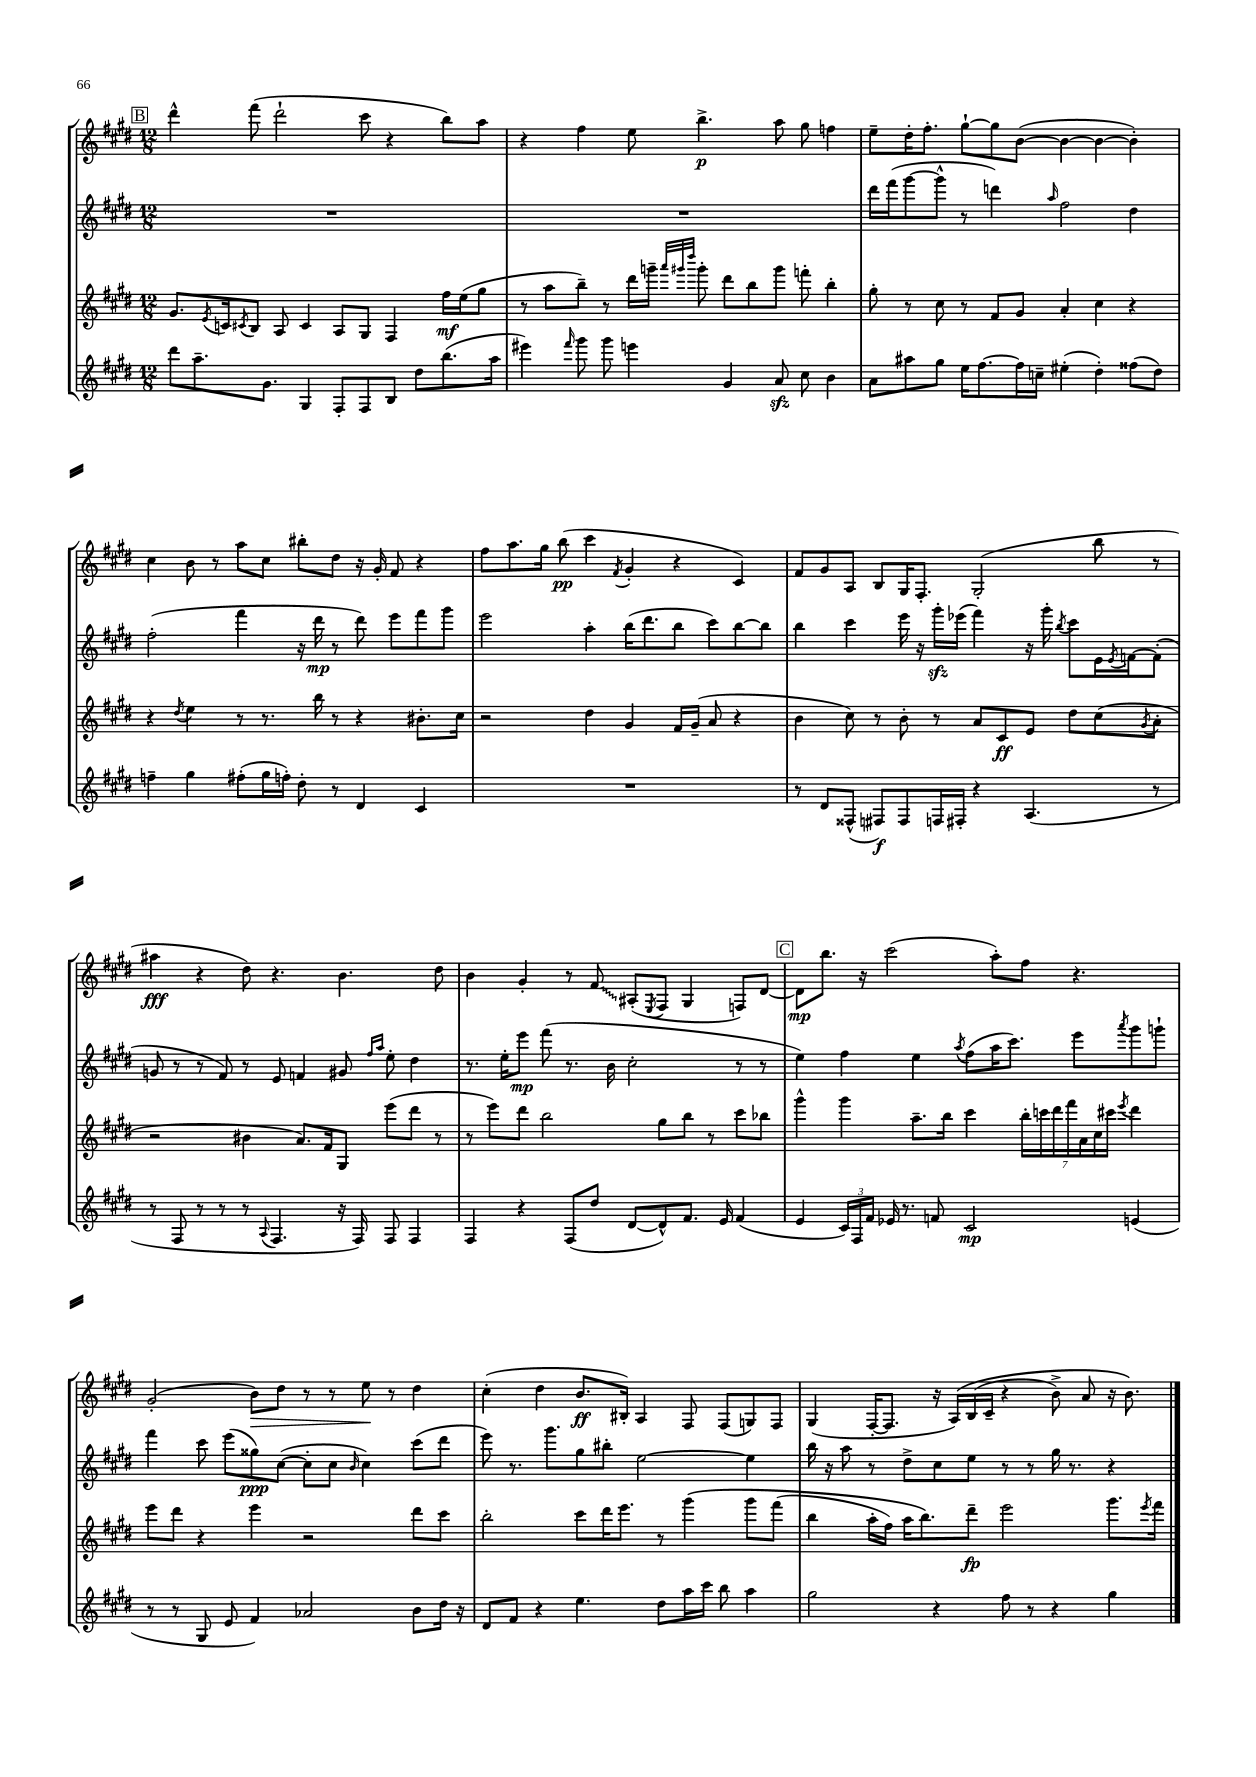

**kern	**kern	**kern	**kern
*staff4	*staff3	*staff2	*staff1
*clefG2	*clefG2	*clefG2	*clefG2
*k[f#c#g#d#]	*k[f#c#g#d#]	*k[f#c#g#d#]	*k[f#c#g#d#]
*M12/8	*M12/8	*M12/8	*M12/8
8ddd#	8.g#	1.r	4ddd#^^
8.aa~	.	.	.
.	8qe	.	.
.	16c	.	.
.	8qc#	.	.
.	8B	.	(8fff#
8.g#	.	.	.
.	8A	.	2ddd#`
4G#	4c#	.	.
8F#'	8A	.	.
8F#	8G#	.	8ccc#
8B	4F#	.	4r
8dd#	.	.	.
(8.bb	16ff#	.	8bb)
.	(16ee	.	.
.	8gg#	.	8aa
16aa	.	.	.
=	=	=	=
4eee#)	8r	1.r	4r
.	8aa	.	.
16qqfff#	.	.	.
8ggg#	8bb~)	.	4ff#
8ggg#	8r	.	.
4eee	16ddd#	.	8ee
.	16ggg~	.	.
.	32qqaaa	.	.
.	32qqggg#	.	.
.	32qqdddd#	.	.
.	8ggg#'	.	4.bb^
4g#	8ddd#	.	.
.	8bb	.	.
8a	8ggg#	.	8aa
8cc#	8fff'	.	8gg#
4b	4bb'	.	4ff
=	=	=	=
8a	8gg#'	16ddd#	8ee~
.	.	(16fff#	.
8aa#	8r	[8ggg#	16dd#'
.	.	.	8.ff#'
8gg#	8cc#	8ggg#^^]	.
16ee	8r	8r	[8gg#`
[8.ff#	.	.	.
.	8f#	4ddd)	8gg#]
16ff#]	8g#	.	([8b
16cc~	.	.	.
.	.	16qqaa	.
(4ee#'	4a'	2ff#	4b_
4dd#')	4cc#	.	4b_
(8ff##	4r	4dd#	4b'])
8dd#)	.	.	.
=	=	=	=
4ff~	4r	(2ff#'	4cc#
.	8qdd#	.	.
4gg#	4ee	.	8b
.	.	.	8r
(8ff#'	8r	4fff#	8aa
16gg#	8.r	.	8cc#
16ff')	.	.	.
8dd#'	.	16r	8bb#'
.	16bb	16ddd#	.
8r	8r	8r	8dd#
4d#	4r	8ddd#)	16r
.	.	.	16g#'
.	.	8eee	8f#
4c#	8.b#'	8fff#	4r
.	.	8ggg#	.
.	16cc#	.	.
=	=	=	=
1.r	2r	2eee	8ff#
.	.	.	8.aa
.	.	.	16gg#
.	.	.	(8bb
.	4dd#	4aa'	4ccc#
.	.	.	8qf#
.	4g#	(16bb	4g#'
.	.	8.ddd#	.
.	16f#	8bb	4r
.	(16g#~	.	.
.	8a	8ccc#)	.
.	4r	[8bb	4c#)
.	.	8bb]	.
=	=	=	=
8r	4b	4bb	8f#
8d#	.	.	8g#
(8F##^^	8cc#)	4ccc#	8A
8F#)	8r	.	8B
8F#	8b'	16eee	16G#
.	.	16r	8.F#'
16F	8r	16ggg#'	.
16F#'	.	(16eee-	.
4r	8a	4fff#)	(2G#'
.	8c#	.	.
(4.A	8e	16r	.
.	.	16ggg#'	.
.	.	8qbb	.
.	8dd#	8ccc#	.
.	(8cc#	16e	8bb
.	.	8qe	.
.	.	[16f	.
.	8qg#	.	.
8r	8a'	(8f']	8r
=	=	=	=
8r	2r	8g	4aa#
8F#	.	8r	.
8r	.	8r	4r
8r	.	8f#)	.
8r	4b#	8r	8dd#)
8qqA	.	.	.
4.F#	.	8e	4.r
.	8.a)	4f	.
.	16f#	.	.
16r	8G#	8g#	4.b
16F#)	.	.	.
.	.	16qqff#	.
.	.	16qqaa	.
8F#	(8eee	8ee'	.
4F#	8ddd#	4dd#	.
.	8r	.	8dd#
=	=	=	=
4F#	8r	8.r	4b
.	8eee)	.	.
.	.	16ee'	.
4r	8ddd#	8eee	4g#'
.	2bb	(8fff#	.
(8F#	.	8.r	8r
8dd#	.	.	8f#
.	.	16b	.
[8d#	.	2cc#'	(8A#'
.	.	.	8qE
8d#^^])	8gg#	.	8F#
8.f#	8bb	.	4G#
.	8r	.	.
16e	.	.	.
(4f#	8ccc#	8r	8F)
.	8bb-	8r	[8d#
=	=	=	=
4e	4ggg#^^	4ee)	8d#]
.	.	.	8.bb
24c#)	4ggg#	4ff#	.
24F#	.	.	.
.	.	.	16r
24f#	.	.	.
16e-	.	.	(2ccc#
8.r	.	.	.
.	8.aa~	4ee	.
8f	.	.	.
.	16bb	.	.
.	.	8qaa	.
2c#	4ccc#	(8ff#	.
.	.	16aa	8aa')
.	.	8.ccc#)	.
.	28bb'	.	8ff#
.	28ccc	.	.
.	28ddd#	.	.
.	28fff#	.	.
.	.	8eee	4.r
.	28a	.	.
.	28cc#	.	.
.	28ccc#	.	.
.	8qeee	8qaaa	.
(4e	4ddd#	8ggg#	.
.	.	8ggg`	.
=	=	=	=
8r	8eee	4fff#	(2g#'
8r	8ddd#	.	.
8G#	4r	8ccc#	.
8e	.	(8eee	.
4f#)	4eee	8gg##)	8b)
.	.	([8cc#	8dd#
2a-	2r	8cc#']	8r
.	.	8cc#	8r
.	.	16qqb	.
.	.	4cc#)	8ee
.	.	.	8r
8b	8ddd#	(8ccc#	4dd#
16dd#	8ccc#	8ddd#	.
16r	.	.	.
=	=	=	=
8d#	2bb'	8eee)	(4cc#'
8f#	.	8.r	.
4r	.	.	4dd#
.	.	8.ggg#	.
4.ee	8ccc#	8gg#	8.b
.	16ddd#	8bb#'	.
.	8.eee	.	16B#')
.	.	[2ee	4A
8dd#	8r	.	.
16aa	&(4ggg#	.	8F#
16ccc#	.	.	.
8bb	.	.	(8F#
4aa	8ggg#	4ee]	8G)
.	(8fff#	.	8F#
=	=	=	=
2gg#	4bb	16bb	(4G#
.	.	16r	.
.	.	8aa	.
.	16aa'	8r	[16F#'
.	16ff#)	.	8.F#]
.	16aa	8dd#^	.
.	8.bb&)	.	.
4r	.	8cc#	16r
.	.	.	&(16A)
.	8ddd#~	8ee	(16B
.	.	.	16c#~
8ff#	2eee	8r	4r
8r	.	8r	.
4r	.	16gg#	8b^)
.	.	8.r	.
.	.	.	8a
4gg#	8.ggg#	4r	16r
.	.	.	8.b&)
.	8qeee	.	.
.	16fff#	.	.
==	==	==	==
*-	*-	*-	*-
